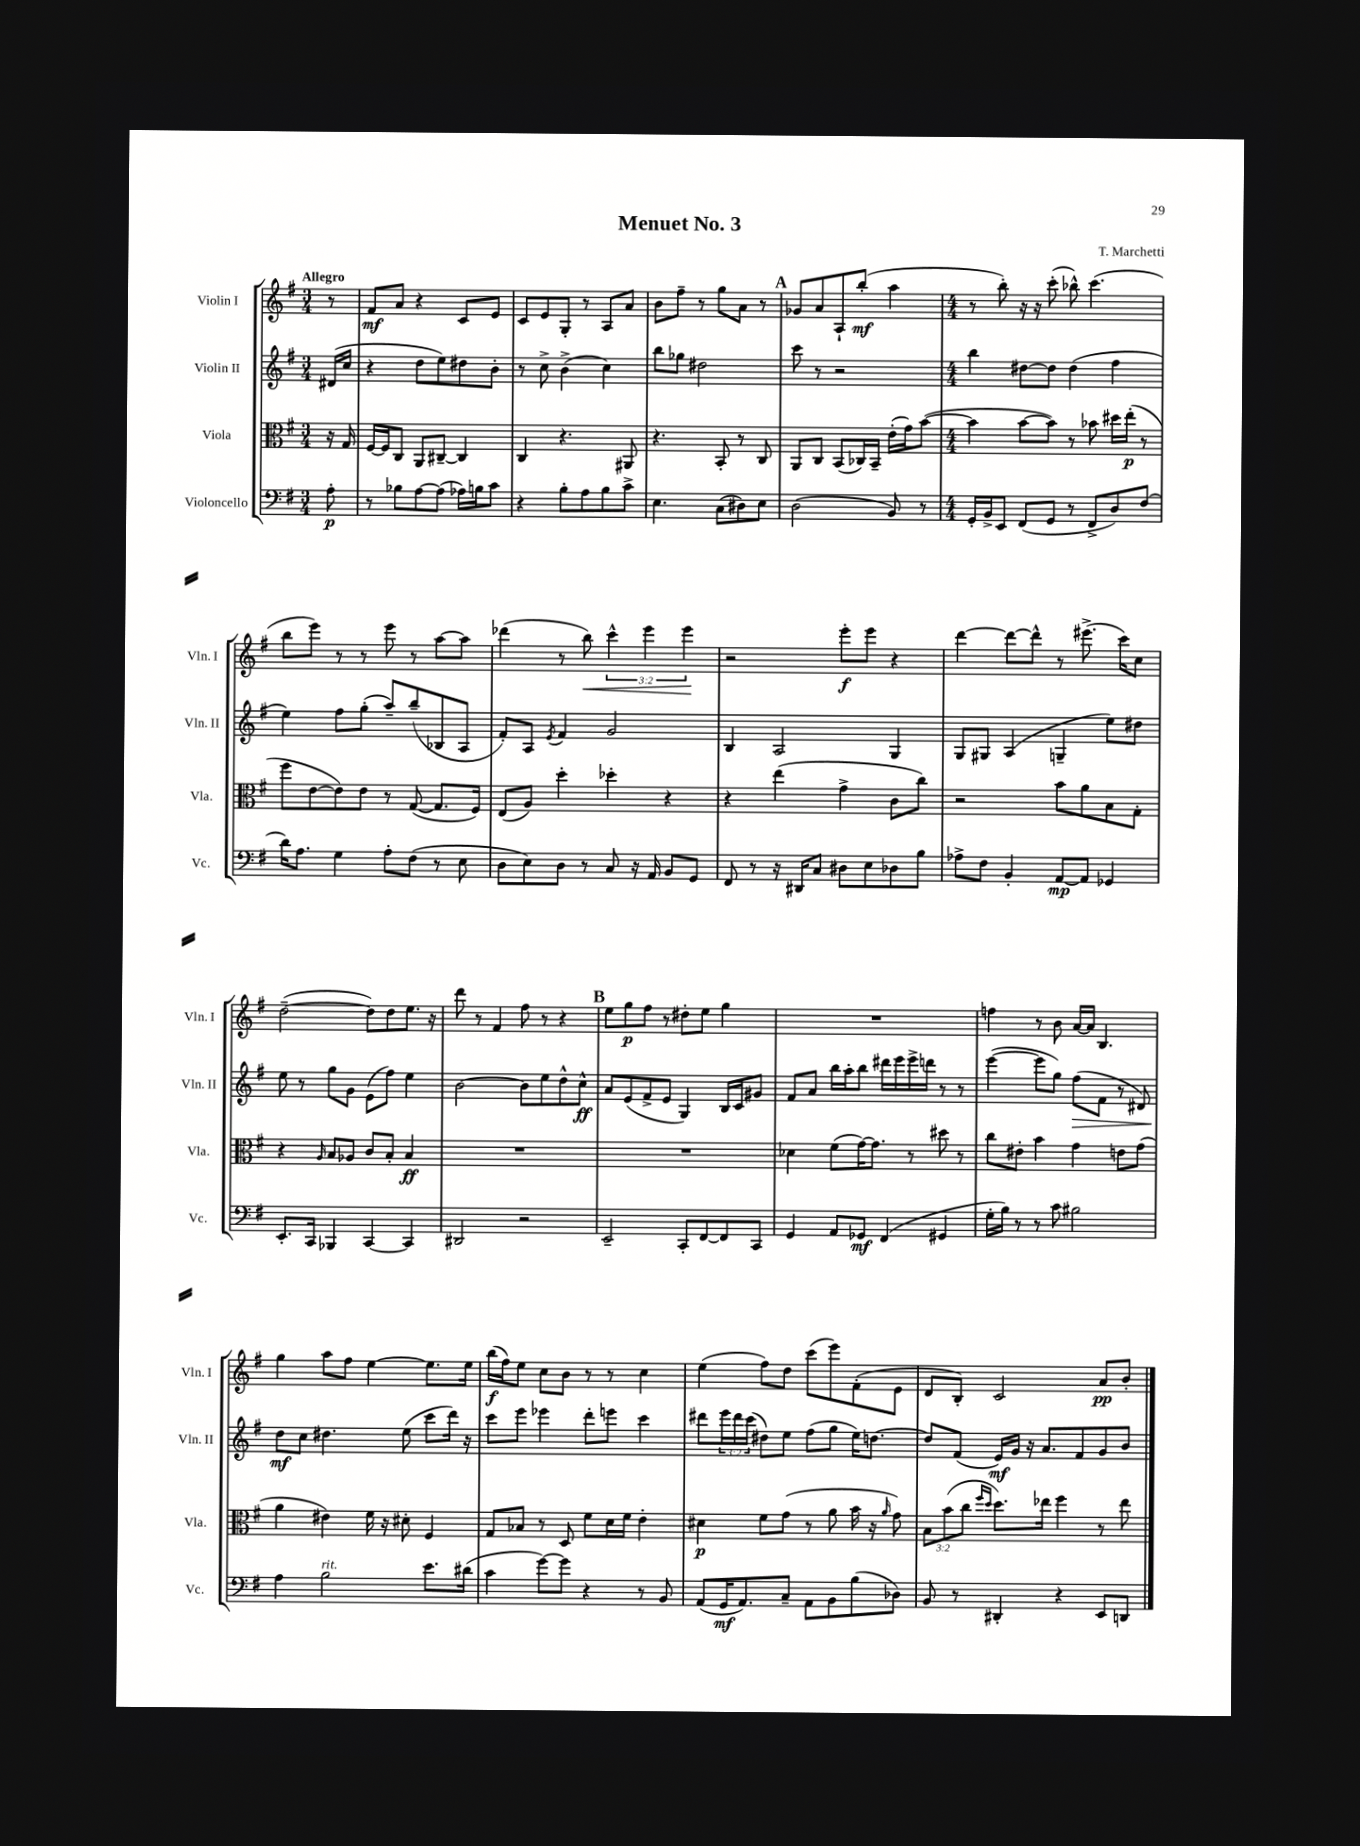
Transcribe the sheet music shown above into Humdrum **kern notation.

**kern	**kern	**kern	**kern
*staff4	*staff3	*staff2	*staff1
*clefF4	*clefC3	*clefG2	*clefG2
*k[f#]	*k[f#]	*k[f#]	*k[f#]
*M3/4	*M3/4	*M3/4	*M3/4
8A'\	16r	(16d#/LL	8r
.	16G/	16cc/JJ	.
=	=	=	=
8r	[16F#/LL	4r	8f#/L
.	16F#/]J	.	.
8B-\L	8C/J	.	8a/J
[8A\	8AA/L	8dd\L	4r
(8A\]J	[8C#~/J	8ee\)	.
16A-\LL)	4C#/]	8dd#\	8c/L
16B\J	.	.	.
8c\J	.	8b'\J	8e/J
=	=	=	=
4r	4C/	8r	8c/L
.	.	8cc^\	8e/
8B'\L	4.r	(4b^\	8G'/J
8A\	.	.	8r
8B\	.	4cc\)	8A/L
8c^\J	8AA#/	.	8a/J
=	=	=	=
4.E\	4.r	8bb\L	8b\L
.	.	8gg-\J	8ff#~\J
.	.	2dd#\	8r
(8C\L	8BB'/	.	8gg\L
8D#\)	8r	.	8a\J
8E\J	8C/	.	8r
=	=	=	=
(2D\	8AA/L	8ccc\	8g-/L
.	8C/J	8r	8a/
.	(8BB/L	2r	8A`/
.	16C-/L)	.	(8bb'/J
.	16BB~/JJ	.	.
8BB/)	(16e'\LL	.	4aa\
.	16g\J)	.	.
8r	([8b\J	.	.
=	=	=	=
*M4/4	*M4/4	*M4/4	*M4/4
16GG'/LL	4b\]	4bb\	8r
16BB^/J	.	.	.
8EE/J	.	.	8bb'\)
(8FF#/L	[8b\L	[8dd#\L	16r
.	.	.	16r
8GG/J	8b\]J)	8dd#\]J	(8ccc'\
8r	8r	(4dd#\	8bb-^^\)
8FF#^/L	8b-\	.	(4.ccc\
8D/)	16dd#\LL	4ff#\	.
.	(16ee'\JJ	.	.
(8F#/J	8r	.	.
=	=	=	=
16d\LK)	8ff#\L	4ee\)	8bb\L
8.A\J	.	.	.
.	[8e\	.	8eee\J)
4G\	8e\])	8ff#\L	8r
.	8e\J	(8gg'\J	8r
8A'\L	8r	8aa~/L)	8eee\
(8F#\J	([8G/	(8bb~/	8r
8r	8.G/]L	8B-/	[8aa\L
8E\	.	8A/J	8aa\]J
.	16F#/Jk)	.	.
=	=	=	=
8D\L	(8E/L	8f#'/L)	(4ddd-\
8E\)	8A/J)	8A/J	.
.	.	8qe/	.
8D\J	4dd'\	4f#/	8r
8r	.	.	8bb\)
8C/	4dd-'\	2g/	6ccc^^\
16r	.	.	.
.	.	.	6eee\
16AA/	.	.	.
8BB/L	4r	.	.
.	.	.	6eee\
8GG/J	.	.	.
=	=	=	=
8FF#/	4r	4B/	2r
8r	.	.	.
16r	(4ee\	2A/	.
16DD#/LK	.	.	.
8C/J	.	.	.
8D#\L	4g^\	.	8eee'\L
8E\	.	.	8eee\J
8D-\	8c\L	4G/	4r
8B\J	8cc\J)	.	.
=	=	=	=
8A-^\L	2r	8G/L	[4ddd\
8F#\J	.	8G#/J	.
4BB'/	.	(4A/	8ddd\_L
.	.	.	8ddd^^\]J
[8AA/L	8b\L	4G~/	8r
8AA/]J	8a\	.	(8.eee#^\
4GG-/	8B\	8ee\L)	.
.	.	.	16ccc\LK)
.	8G'\J	8dd#\J	8cc\J
=	=	=	=
8.EE'/L	4r	8ee\	([2dd~\
.	.	8r	.
16CC/Jk	.	.	.
.	16qqA/	.	.
4BBB-/	8B/L	8gg\L	.
.	8A-/J	8g\J	.
[4CC/	8c/L	(8e\L	8dd\]L)
.	8B'/J	8ff#\J)	8dd\
4CC/]	4B/	4ee\	8.ee\J
.	.	.	16r
=	=	=	=
2DD#/	1r	[2b\	8ddd\
.	.	.	8r
.	.	.	4f#/
2r	.	8b\]L	8ff#\
.	.	8ee\	8r
.	.	8dd^^\	4r
.	.	8cc^^\J	.
=	=	=	=
2EE~/	1r	8a/L	8ee\L
.	.	(8e/	8gg\
.	.	8f#^/	8ff#\J
.	.	8e/J	8r
8CC'/L	.	4G/)	8dd#'\L
[8FF#/	.	.	8ee\J
8FF#/]	.	16B/LL	4gg\
.	.	16c/J	.
8CC/J	.	8g#/J	.
=	=	=	=
4GG/	4d-\	8f#/L	1r
.	.	8a/J	.
8AA/L	(8f#\L	16bb\LL	.
.	.	16aa'\J	.
8GG-/J	[16g\K)	8bb\J	.
.	8.g\]J	.	.
(4FF#/	.	16ddd#\LL	.
.	.	16eee\	.
.	8r	16eee^\	.
.	.	16ddd\JJ	.
4GG#/	8dd#\	8r	.
.	8r	8r	.
=	=	=	=
16G'\LL	8cc\L	([4eee\	4ff\
16B\JJ)	.	.	.
8r	8e#'\J	.	.
8r	4b\	8eee\]L	8r
8c\	.	8gg\J)	8b\
2B#\	4g\	(8ff#\L	[16a/LL
.	.	.	16a/]JJ
.	.	8f#\J	4.B/
.	8e\L	8r	.
.	(8g\J	8d#/)	.
=	=	=	=
4A\	4a\	8dd\L	4gg\
.	.	8cc\J	.
2B\	4e#\)	4.dd#\	8aa\L
.	.	.	8ff#\J
.	16f#\	.	[4ee\
.	16r	.	.
.	8d#'\	(8ee\	.
8.e\L	4F#/	8ccc\L	8.ee\]L
.	.	16ddd\Jk)	.
(16d#\Jk	.	16r	16ee\Jk
=	=	=	=
4c\	8G/L	8ccc\L	(16bb\LL
.	.	.	16ff#\J)
.	8B-/J	8eee\J	8ee\J
[8g\L)	8r	4eee-\	8cc\L
8g\]J	8D/	.	8b\J
4r	8f#\L	8ddd'\L	8r
.	16d\L	8eee\J	8r
.	16f#\JJ	.	.
8r	4e'\	4ccc\	4cc\
8BB/	.	.	.
=	=	=	=
(8AA/L	4d#\	8ddd#\L	(4ee\
16GG/K	.	24eee\L	.
.	.	24ddd#\	.
8.AA/)	.	.	.
.	.	(24ccc\JJ	.
.	8f#\L	8dd#\L)	8ff#\L)
8C~/J	(8g\J	8ee\J	8dd\J
8AA\L	8r	(8ff#\L	(8ccc\L
8BB\	8a\	8gg\J	8eee\)
(8B\	16b\	16ee\LK)	(8f#'\
.	16r	[8.dd\J	.
.	16qqa/	.	.
8D-\J)	8g\)	.	8e\J
=	=	=	=
8BB/	12B\L	8dd/]L	8d/L
.	(12b\	.	.
8r	.	(8f#/J	8B'/J)
.	12cc\J	.	.
.	16qqff#/LL	.	.
.	16qqdd/JJ	.	.
4DD#'/	8.dd\L)	16e/LL)	2c/
.	.	16g/JJ	.
.	.	16r	.
.	16ee-\Jk	8.a/L	.
4r	4ff#\	.	.
.	.	8f#/	.
8EE/L	8r	8g/	8a/L
8DD/J	8ee-\	8b/J	8b'/J
==	==	==	==
*-	*-	*-	*-
